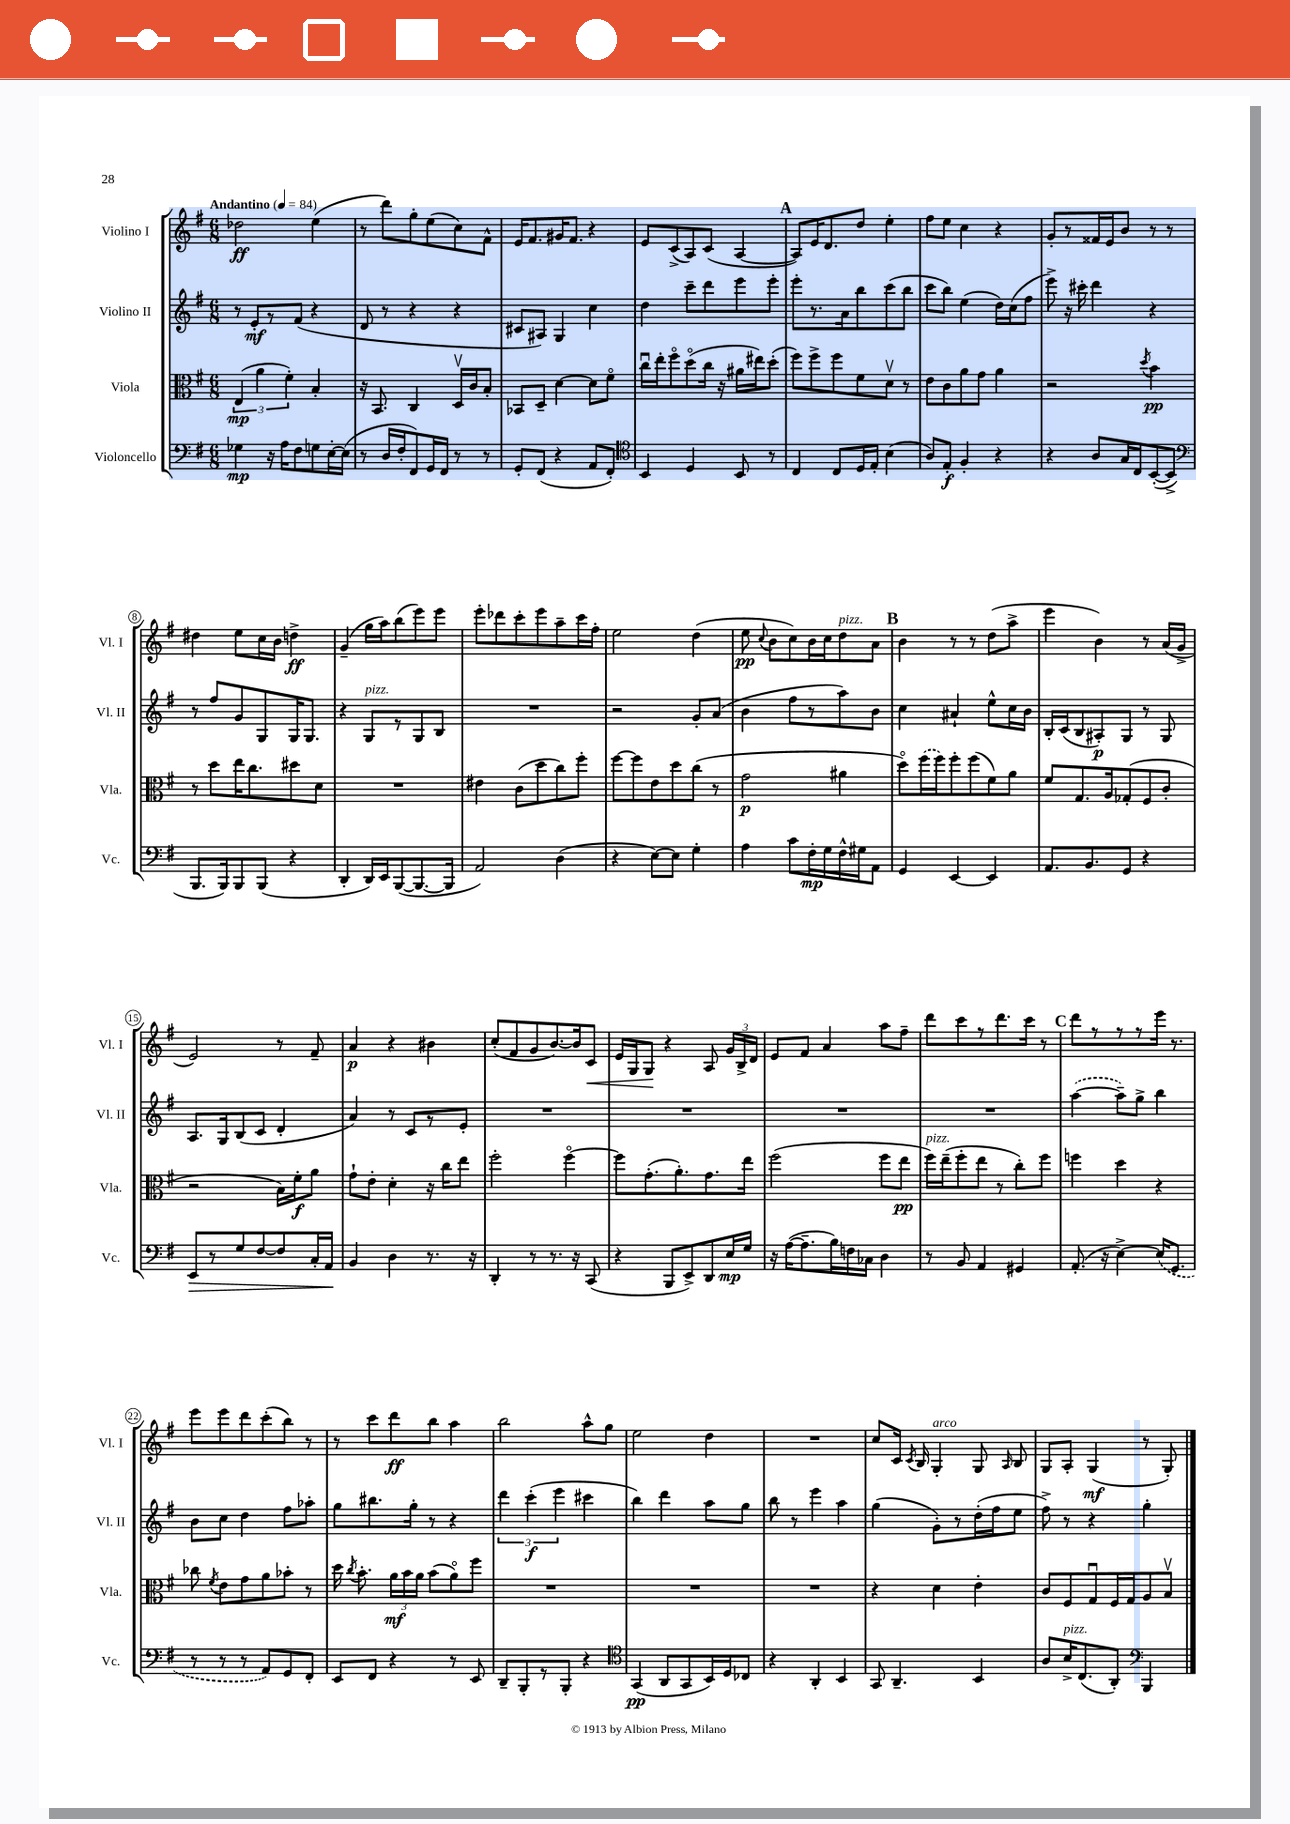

**kern	**kern	**kern	**kern
*staff4	*staff3	*staff2	*staff1
*clefF4	*clefC3	*clefG2	*clefG2
*k[f#]	*k[f#]	*k[f#]	*k[f#]
*M6/8	*M6/8	*M6/8	*M6/8
*MM84	*MM84	*MM84	*MM84
4G-	(6E	8r	2dd-
.	.	8e'	.
.	6a	.	.
16r	.	8r	.
16A	.	.	.
.	6f#')	.	.
8F#	.	(8f#	.
8G	4B'	4r	(4ee
[16E'	.	.	.
(16E]	.	.	.
=	=	=	=
8r	16r	8d	8r
.	8.BB	.	.
16D	.	8r	8ddd)
16F#'	.	.	.
8FF#)	4C	4r	8gg'
16GG	.	.	(8ee
16FF#	.	.	.
8r	16Dv	4r	8cc)
.	16c	.	.
8r	8B'	.	8f#^^
=	=	=	=
8GG'	8BB-	8c#	16e
.	.	.	8.f#
(8FF#	8D~	8A#)	.
4r	[4d	4G	16g#
.	.	.	8.f#
8AA	8d]	4cc	4r
8FF#')	8f#o	.	.
=	=	=	=
*clefC4	*	*	*
4BB	16ccu	4dd	8e
.	16ee'	.	.
.	8ff#o	.	(8c^
4D	(8ddo	8ccc~	8A)
.	16cc	8ddd	(8c
.	16r	.	.
8BB	16a#	8eee	[4A
.	16ee#)	.	.
8r	(8dd'	8eee'	.
=	=	=	=
4C	8ff#)	8eee'	8A])
.	8ff#^	8.r	16e
.	.	.	8.d
8C	8ff#	.	.
.	.	16a	.
16D	8f#	8bb	8dd
16E'	.	.	.
(4B	8dv	(8ccc	4ee'
.	8r	8bb	.
=	=	=	=
8A)	8e	8ccc	8ff#
8E'	8c	8bb)	8ee
4F#'	8a	(4ee	4cc
.	8g	.	.
4r	4a	16dd)	4r
.	.	(16cc	.
.	.	8ff#	.
=	=	=	=
4r	2r	8eee^)	8g'
.	.	16r	8r
.	.	16ccc#'	.
8A	.	4ddd	16f##
.	.	.	16e
16G	.	.	8b
16C	.	.	.
.	8qdd	.	.
([8BB'	4b	4r	8r
8BB^]	.	.	8r
=	=	=	=
*clefF4	*	*	*
8.BBB	8r	8r	4dd#
.	8dd	8ff#	.
16BBB)	.	.	.
8BBB	16ee	8g	8ee
.	8.cc	.	.
(8BBB	.	8G	16cc
.	.	.	16b
4r	8dd#	16G	4dd^
.	.	8.G	.
.	8d	.	.
=	=	=	=
4DD'	2.r	4r	(4g~
16DD)	.	8G	16gg
16EE	.	.	16aa)
([8BBB	.	8r	(8bb
8.BBB_	.	8G	8eee)
.	.	8B	8eee
16BBB]	.	.	.
=	=	=	=
2AA)	4e#	2.r	8eee'
.	.	.	8ddd-
.	(8c	.	8ccc'
.	8dd	.	8eee
(4D	8cc)	.	8aa~
.	8ff#'	.	16ccc
.	.	.	16ff#'
=	=	=	=
4r	[8ff#	2r	2ee
.	8ff#]	.	.
[8E)	8e	.	.
8E]	8dd	.	.
4G'	(8cc	8g'	(4dd
.	8r	(8a	.
=	=	=	=
4A	2g	4b	8ee
.	.	.	8qqcc
.	.	.	8b
8c	.	8ff#	8cc)
16F#'	.	8r	16b
16G	.	.	16cc
16F#^^	4a#	8aa)	8dd
16G#	.	.	.
8AA	.	8b	8a
=	=	=	=
4GG	8ddo)	4cc	4b
.	(16ff#	.	.
.	16ff#)	.	.
[4EE	8ff#'	4a#`	8r
.	(8ff#	.	8r
4EE]	8f#)	8ee^^	(8dd
.	8a	16cc	8aa^
.	.	16b	.
=	=	=	=
8.AA	8f#	16B'	4eee
.	.	(16c	.
.	8.G	8B	.
8.BB	.	.	.
.	.	8A#')	4b)
.	16A	.	.
8GG	(8G-'	8G	.
4r	8F#	8r	8r
.	8c'	8G	(16a
.	.	.	16g^
=	=	=	=
8EE	2r	8.A	2e)
8r	.	.	.
.	.	16G	.
8G	.	(8B	.
[8F#	.	8c	.
8F#]	16B)	4d'	8r
.	16f#'	.	.
16C'	8a	.	8f#~
16AA	.	.	.
=	=	=	=
4BB	8g`	4a)	4a
.	8e'	.	.
4D	4d'	8r	4r
.	.	8c	.
8.r	16r	8r	4b#
.	16cc	.	.
.	8ee	8e'	.
16r	.	.	.
=	=	=	=
4DD'	2ff#'	2.r	(8cc'
.	.	.	8f#
8r	.	.	8g
8.r	.	.	[8.b)
.	[4ff#o	.	.
16r	.	.	16b]
(8CC	.	.	8c
=	=	=	=
4r	8ff#]	2.r	16e
.	.	.	16G
.	(8.g'	.	8G
8BBB	.	.	4r
.	8.a')	.	.
8EE^)	.	.	.
8DD	8.g	.	8A
16E	.	.	24g
.	.	.	24B^
16G	16ee	.	.
.	.	.	24d
=	=	=	=
16r	(2ff#	2.r	8e
([16A	.	.	.
8.A~]	.	.	8f#
.	.	.	4a
16B)	.	.	.
16F	.	.	.
16C-	.	.	.
4D	8ff#	.	8aa
.	8ee	.	8ff#~
=	=	=	=
8r	16ff#)	2.r	8ddd
.	(16ee~	.	.
8BB	8ff#'	.	8ccc
4AA	8ee	.	8r
.	8r	.	8.ddd
4GG#	8cc')	.	.
.	.	.	16ccc
.	8ff#	.	8r
=	=	=	=
(8.AA'	4ff	([4aa	8ddd
.	.	.	8r
16r	.	.	.
[4E^)	4dd	8aa~])	8r
.	.	8gg^	8r
(16E]	4r	4bb	16eee
8.GG	.	.	8.r
=	=	=	=
8r	8cc-	8b	8eee
.	8qf#	.	.
8r	8e	8cc	8eee
8r	8g	4dd	8ddd
8AA)	8a	.	(8ccc'
8GG	8b-'	8ff#	8bb)
8FF#'	8r	8aa-'	8r
=	=	=	=
8EE	16dd	8gg	8r
.	8qcc	.	.
.	8.b'	.	.
8FF#	.	8.bb#	8ccc
4r	24a	.	8ddd
.	24b	.	.
.	.	16gg'	.
.	24a	.	.
.	(8b	8r	8bb
8r	8ao)	4r	4aa
8EE	8ff#	.	.
=	=	=	=
8DD~	2.r	6ddd	2bb
8BBB'	.	.	.
.	.	(6ccc'	.
8r	.	.	.
.	.	6eee	.
8BBB'	.	.	.
4r	.	4ccc#	8aa^^
.	.	.	8gg
=	=	=	=
*clefC4	*	*	*
(4GG	2.r	4bb)	2ee
8AA	.	4ddd	.
8GG	.	.	.
16BB)	.	8aa	4dd
16D	.	.	.
8C-	.	8gg	.
=	=	=	=
4r	2.r	8bb	2.r
.	.	8r	.
4AA'	.	4eee	.
4BB	.	4aa	.
=	=	=	=
8GG	4r	(4gg	8cc
4.AA~	.	.	16c
.	.	.	8qc
.	.	.	16B
.	4d	8g')	4G'
.	.	8r	.
4BB	4e'	(16dd'	8G
.	.	16ff#	.
.	.	.	16qqA
.	.	8ee	8B
=	=	=	=
8A	8c	8ff#^)	8G
16B^	8F#	8r	8A'
(8.C	.	.	.
.	8Gu	4r	(4G
8AA')	16F#	.	.
.	16G	.	.
*clefF4	*	*	*
4BBB	8A	4gg'	8r
.	8Bv	.	8G')
==	==	==	==
*-	*-	*-	*-
